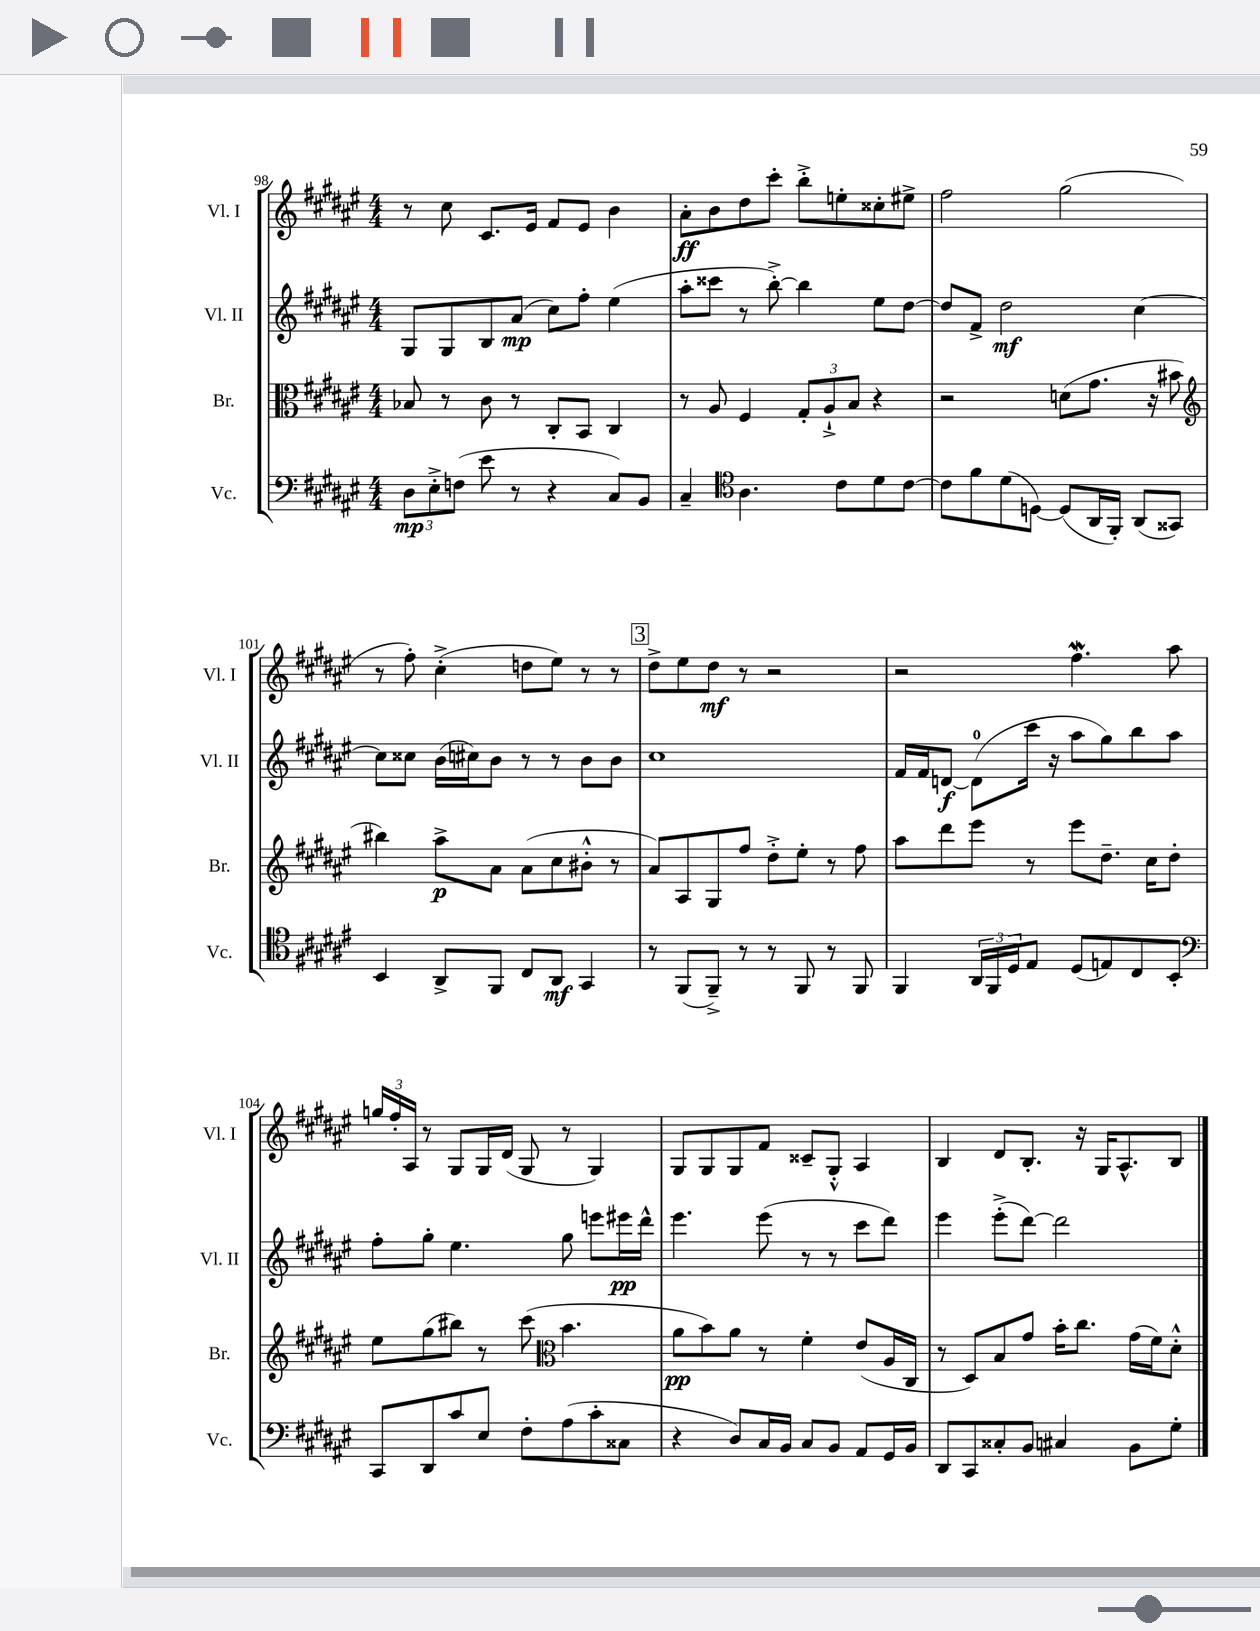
<<
\new StaffGroup <<
\new Staff = "s0" \with { instrumentName = "Vl. I" shortInstrumentName = "Vl. I" } {
    \clef treble \key fis \major \numericTimeSignature \time 4/4
    r8 cis''8 cis'8. eis'16 fis'8 eis'8 b'4 |
    ais'8-.\ff b'8 dis''8 cis'''8-. b''8-.-> e''8-. cisis''8-. eis''8-> |
    fis''2 gis''2( |
    r8 fis''8-.) cis''4-.->( d''8 eis''8) r8 r8 |
    \mark \markup { \box "3" } dis''8-> eis''8 dis''8\mf r8 r2 |
    r2 fis''4.\mordent ais''8 |
    \tuplet 3/2 { g''16 fis''16-. ais16 } r8 gis8 gis16 dis'16( gis8 r8 gis4) |
    gis8 gis8 gis8 fis'8 cisis'8-- gis8-.-^ ais4 |
    b4 dis'8 b8.-. r16 gis16 ais8.-^ b8 \bar "|." |
}
\new Staff = "s1" \with { instrumentName = "Vl. II" shortInstrumentName = "Vl. II" } {
    \clef treble \key fis \major \numericTimeSignature \time 4/4
    gis8 gis8 b8 ais'8\mp( cis''8) fis''8-. eis''4( |
    ais''8-. cisis'''8 r8 b''8~-.->) b''4 eis''8 dis''8~ |
    dis''8 fis'8-> dis''2\mf cis''4~ |
    cis''8 cisis''8 b'16( cis''16) b'8 r8 r8 b'8 b'8 |
    \mark \markup { \box "3" } cis''1 |
    fis'16 fis'16 d'8~\f d'8-0( cis'''16 r16 ais''8 gis''8) b''8 ais''8 |
    fis''8-. gis''8-. eis''4. gis''8 e'''8 eis'''16\pp dis'''16-^ |
    eis'''4. eis'''8( r8 r8 cis'''8 dis'''8) |
    eis'''4 eis'''8-.->( dis'''8~) dis'''2 \bar "|." |
}
\new Staff = "s2" \with { instrumentName = "Br." shortInstrumentName = "Br." } {
    \clef alto \key fis \major \numericTimeSignature \time 4/4
    bes8 r8 cis'8 r8 cis8-. b,8 cis4 |
    r8 ais8 fis4 \tuplet 3/2 { gis8-. ais8-!-> b8 } r4 |
    r2 d'8( gis'8. r16 bis'8 |
    \clef treble bis''4) ais''8->\p ais'8 ais'8( cis''8 bis'8-.-^ r8 |
    \mark \markup { \box "3" } ais'8) ais8 gis8 fis''8 dis''8-.-> eis''8-. r8 fis''8 |
    ais''8 dis'''8 eis'''8 r8 eis'''8 dis''8.-- cis''16 dis''8-. |
    eis''8 gis''8( bis''8) r8 cis'''8( \clef alto b'4. |
    ais'8\pp b'8) ais'8 r8 fis'4-. eis'8( ais16 cis16 |
    r8 dis8) b8 gis'8 b'16-. cis''8. gis'16( fis'16) dis'8-.-^ \bar "|." |
}
\new Staff = "s3" \with { instrumentName = "Vc." shortInstrumentName = "Vc." } {
    \clef bass \key fis \major \numericTimeSignature \time 4/4
    \tuplet 3/2 { dis8\mp eis8-.-> f8( } eis'8 r8 r4 cis8) b,8 |
    cis4-- \clef tenor ais4. cis'8 dis'8 cis'8~ |
    cis'8 fis'8 dis'8( d8~) d8( ais,16 fis,16-.) ais,8( gisis,8) |
    b,4 ais,8-> fis,8 cis8 ais,8\mf gis,4 |
    \mark \markup { \box "3" } r8 fis,8( fis,8--->) r8 r8 fis,8 r8 fis,8 |
    fis,4 \tuplet 3/2 { ais,16 fis,16 dis16 } eis8 dis8( e8) cis8 b,8-. |
    \clef bass cis,8 dis,8 cis'8 eis8 fis8-. ais8( cis'8-. cisis8 |
    r4 dis8) cis16 b,16 cis8 b,8 ais,8 gis,16 b,16 |
    dis,8 cis,8 cisis8-. b,8 cis4 b,8 gis8-. \bar "|." |
}
>>
>>
\layout { \context { \Score currentBarNumber = #98 } }
